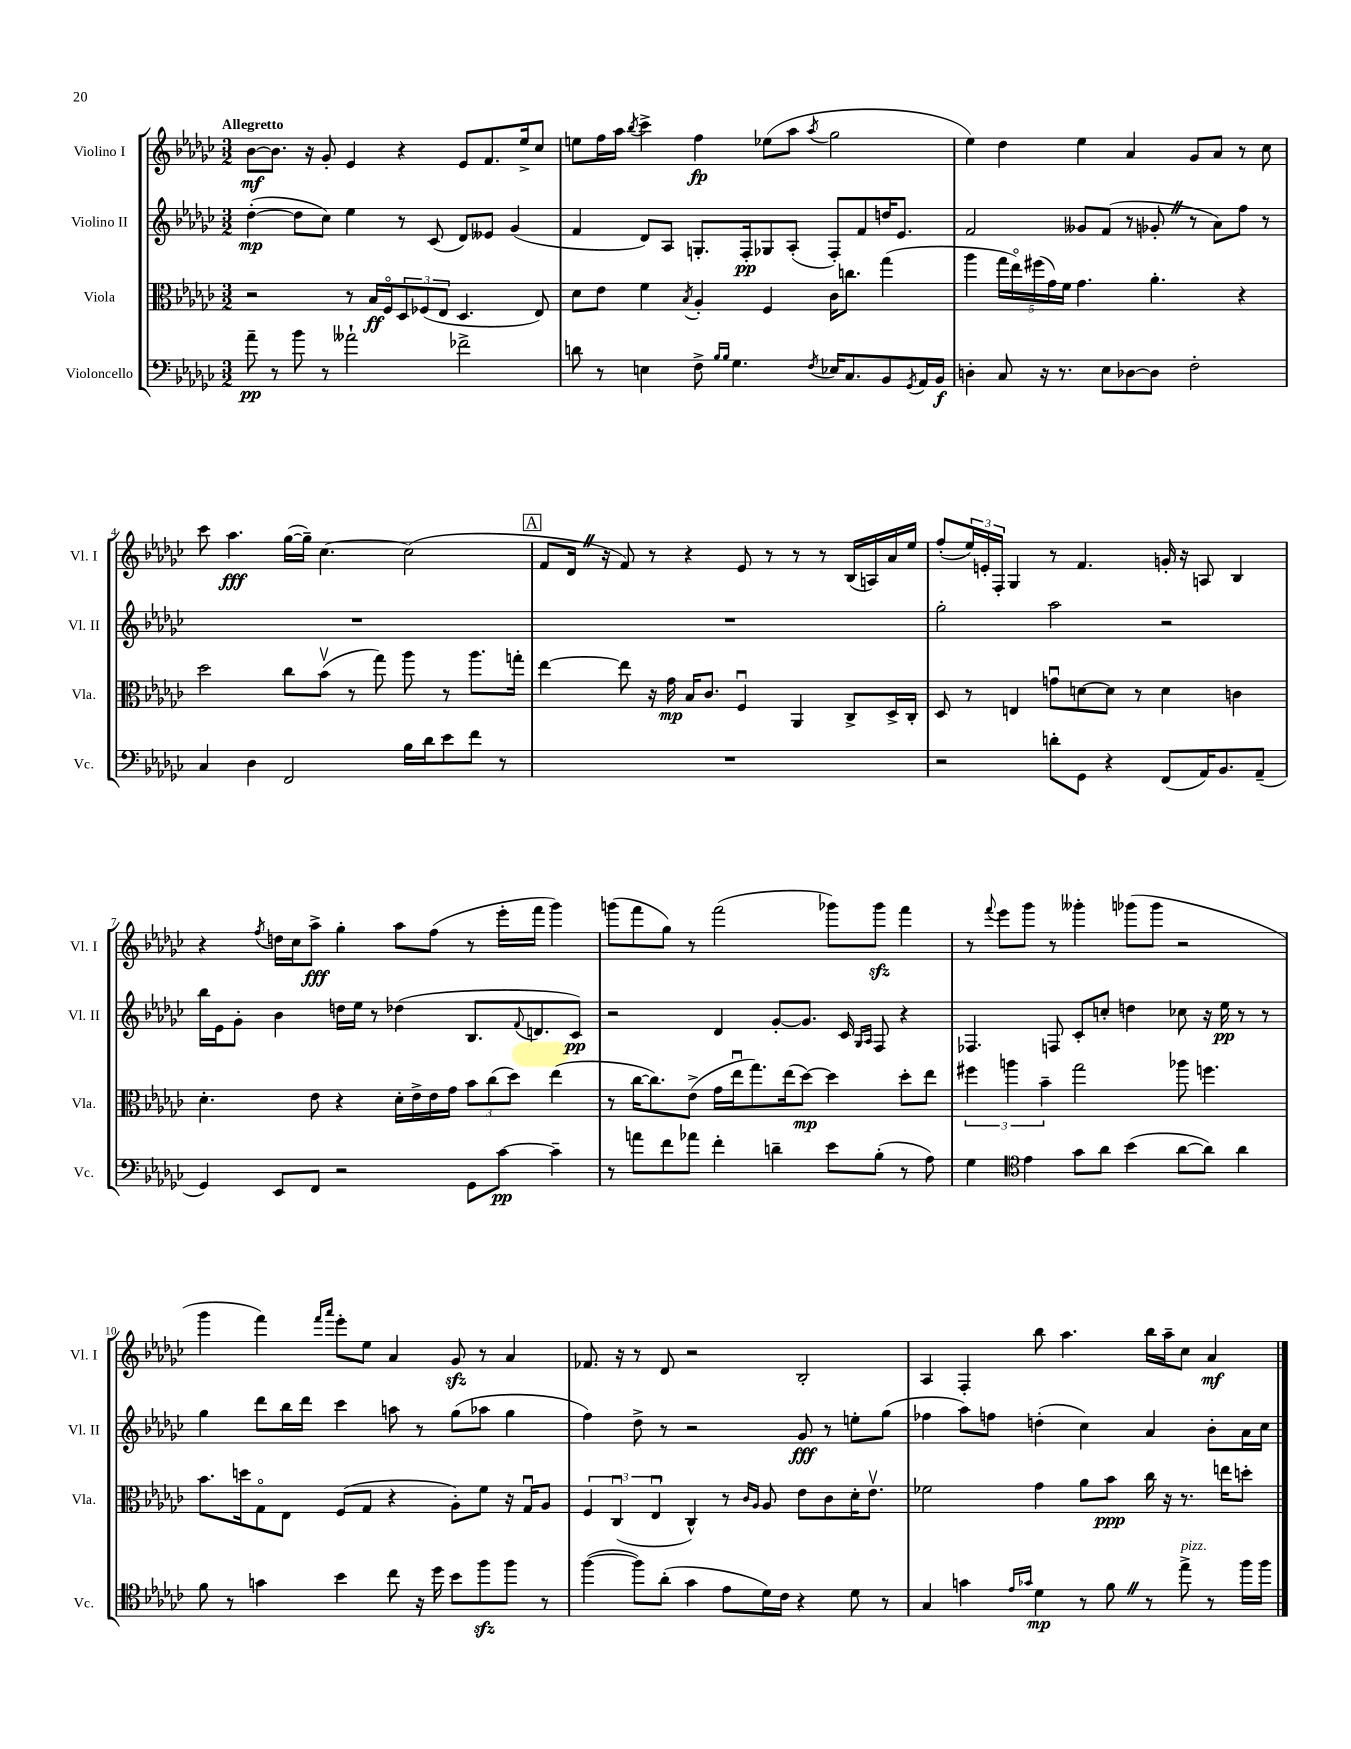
<<
\new StaffGroup <<
\new Staff = "s0" \with { instrumentName = "Violino I" shortInstrumentName = "Vl. I" } {
    \clef treble \key ges \major \numericTimeSignature \time 3/2 \tempo "Allegretto"
    bes'8~\mf bes'8. r16 ges'8-. ees'4 r4 ees'8 f'8. ees''16-> ces''8 |
    e''8 f''16 aes''16 \acciaccatura { bes''8 } ces'''4-> f''4\fp ees''8( aes''8 \acciaccatura { aes''8 } ges''2 |
    ees''4) des''4 ees''4 aes'4 ges'8 aes'8 r8 ces''8 |
    ces'''8 aes''4.\fff ges''16~( ges''16--) ces''4.~ ces''2( |
    \mark \markup { \box "A" } f'8 des'16 \once \override BreathingSign.text = \markup { \musicglyph "scripts.caesura.straight" } \breathe r16 f'8) r8 r4 ees'8 r8 r8 r8 bes16( a16) aes'16 ees''16 |
    f''8-.( \tuplet 3/2 { ees''16) e'16-. f16-. } ges4 r8 f'4. g'16-. r16 a8 bes4 |
    r4 \acciaccatura { f''8 } d''16 ces''16 aes''8->\fff ges''4-. aes''8 f''8( r8 ees'''16-. f'''16 ges'''4) |
    g'''8( f'''8 ges''8) r8 f'''2( ges'''8) ges'''8\sfz f'''4 |
    r8 \appoggiatura { f'''8 } ees'''8 ges'''8 r8 geses'''4-. ges'''8( ges'''8 r2 |
    ges'''4 f'''4) \grace { f'''16 aes'''16 } ees'''8-. ees''8 aes'4 ges'8\sfz r8 aes'4 |
    fes'8. r16 r8 des'8 r2 bes2-. |
    aes4 f4-. bes''8 aes''4. bes''16 aes''16-- ces''8 aes'4\mf \bar "|." |
}
\new Staff = "s1" \with { instrumentName = "Violino II" shortInstrumentName = "Vl. II" } {
    \clef treble \key ges \major \numericTimeSignature \time 3/2
    des''4~-.\mp( des''8 ces''8) ees''4 r8 ces'8( des'8) eeses'8 ges'4( |
    f'4 des'8) aes8 g8.-. f16-.\pp ges8 aes8-.( f8-.) f'8 d''16 ees'8. |
    f'2 geses'8 f'8( r8 ges'8-. \once \override BreathingSign.text = \markup { \musicglyph "scripts.caesura.straight" } \breathe r8 aes'8) f''8 r8 |
    R1. |
    \mark \markup { \box "A" } R1. |
    ges''2-. aes''2 r2 |
    bes''16 ees'16 ges'8-. bes'4 d''16 ees''16 r8 des''4( bes8. \appoggiatura { f'8 } d'8. ces'8\pp) |
    r2 des'4 ges'8~-. ges'8. ces'16 \grace { ges16 aes16 } f8 r4 |
    fes4. f8 ces'8-. c''8-. d''4 ces''8 r16 ees''16\pp r8 r8 |
    ges''4 des'''8 bes''16 des'''16 ces'''4 a''8 r8 ges''8( aes''8 ges''4 |
    f''4) des''8-> r8 r2 ges'8\fff r8 e''8-. ges''8( |
    fes''4 aes''8) f''8 d''4-.( ces''4) aes'4 bes'8-. aes'16 ces''16 \bar "|." |
}
\new Staff = "s2" \with { instrumentName = "Viola" shortInstrumentName = "Vla." } {
    \clef alto \key ges \major \numericTimeSignature \time 3/2
    r2 r8 bes16\ff f16\flageolet \tuplet 3/2 { des8 fes8( ees8 } des4. ees8) |
    des'8 ees'8 f'4 \acciaccatura { bes8 } aes4-. f4 ces'16 c''8. ges''4( |
    aes''4 \tuplet 5/4 { ges''16 ees''16\flageolet) fis''16( ges'16) f'16 } ges'4. aes'4.-. r4 |
    des''2 ces''8 bes'8\upbow( r8 ges''8) aes''8 r8 aes''8. g''16-. |
    \mark \markup { \box "A" } ees''4~ ees''8 r16 ges'16\mp bes16 ces'8. f4\downbow aes,4 ces8-> des16-> ces16-. |
    des8 r8 e4 g'8\downbow d'8~ d'8 r8 d'4 c'4 |
    des'4.-. ees'8 r4 des'16-. ees'16-> ees'16 ges'16 \tuplet 3/2 { bes'8 ces''8( des''8) } ees''4( |
    r8 ces''16~ ces''8.) ees'8->( ges'16 ees''16\downbow ges''8.) ees''16( des''8~\mp) des''4 des''8-. ees''8 |
    \tuplet 3/2 { fis''4 a''4 bes'4-- } ges''2 aes''8 f''4. |
    bes'8. d''16 ges8\flageolet ees8 f8( ges8 r4 aes8-.) f'8 r16 ges16\downbow aes8 |
    \tuplet 3/2 { f4 ces4\downbow( ees4\downbow } ces4-^) r8 \grace { ces'16 aes16 } aes8 ees'8 ces'8 des'16-. ees'8.\upbow |
    fes'2 ges'4 aes'8 bes'8\ppp ces''16 r16 r8. e''16 d''8-. \bar "|." |
}
\new Staff = "s3" \with { instrumentName = "Violoncello" shortInstrumentName = "Vc." } {
    \clef bass \key ges \major \numericTimeSignature \time 3/2
    aes'8--\pp r8 bes'8 r8 aeses'2-! fes'2-> |
    d'8 r8 e4 f8-> \grace { bes16 bes16 } ges4. \acciaccatura { f8 } ees16 ces8. bes,8 \acciaccatura { ges,8 } aes,16 bes,16\f |
    d4-. ces8 r16 r8. ees8 des8~ des8 f2-. |
    ces4 des4 f,2 bes16 des'16 ees'8 f'8 r8 |
    \mark \markup { \box "A" } R1. |
    r2 d'8-. ges,8 r4 f,8( aes,16) bes,8. aes,8--( |
    ges,4) ees,8 f,8 r2 ges,8 ces'8~\pp ces'4-- |
    r8 a'8 f'8 aes'8 f'4-. d'4-- ees'8 bes8-.( r8 aes8) |
    ges4 \clef tenor ees'4 ges'8 aes'8 bes'4( aes'8~ aes'8) aes'4 |
    f'8 r8 g'4 bes'4 ces''8 r16 des''16 bes'8 f''8\sfz f''8 r8 |
    f''4~( f''8) aes'8-.( ges'4 ees'8 des'16) ces'16 r4 des'8 r8 |
    ges4 g'4 \grace { ees'16 ges'16 } des'4\mp r8 f'8 \once \override BreathingSign.text = \markup { \musicglyph "scripts.caesura.straight" } \breathe r8 ees''8->^\markup { \italic "pizz." } r8 f''16 f''16 \bar "|." |
}
>>
>>
